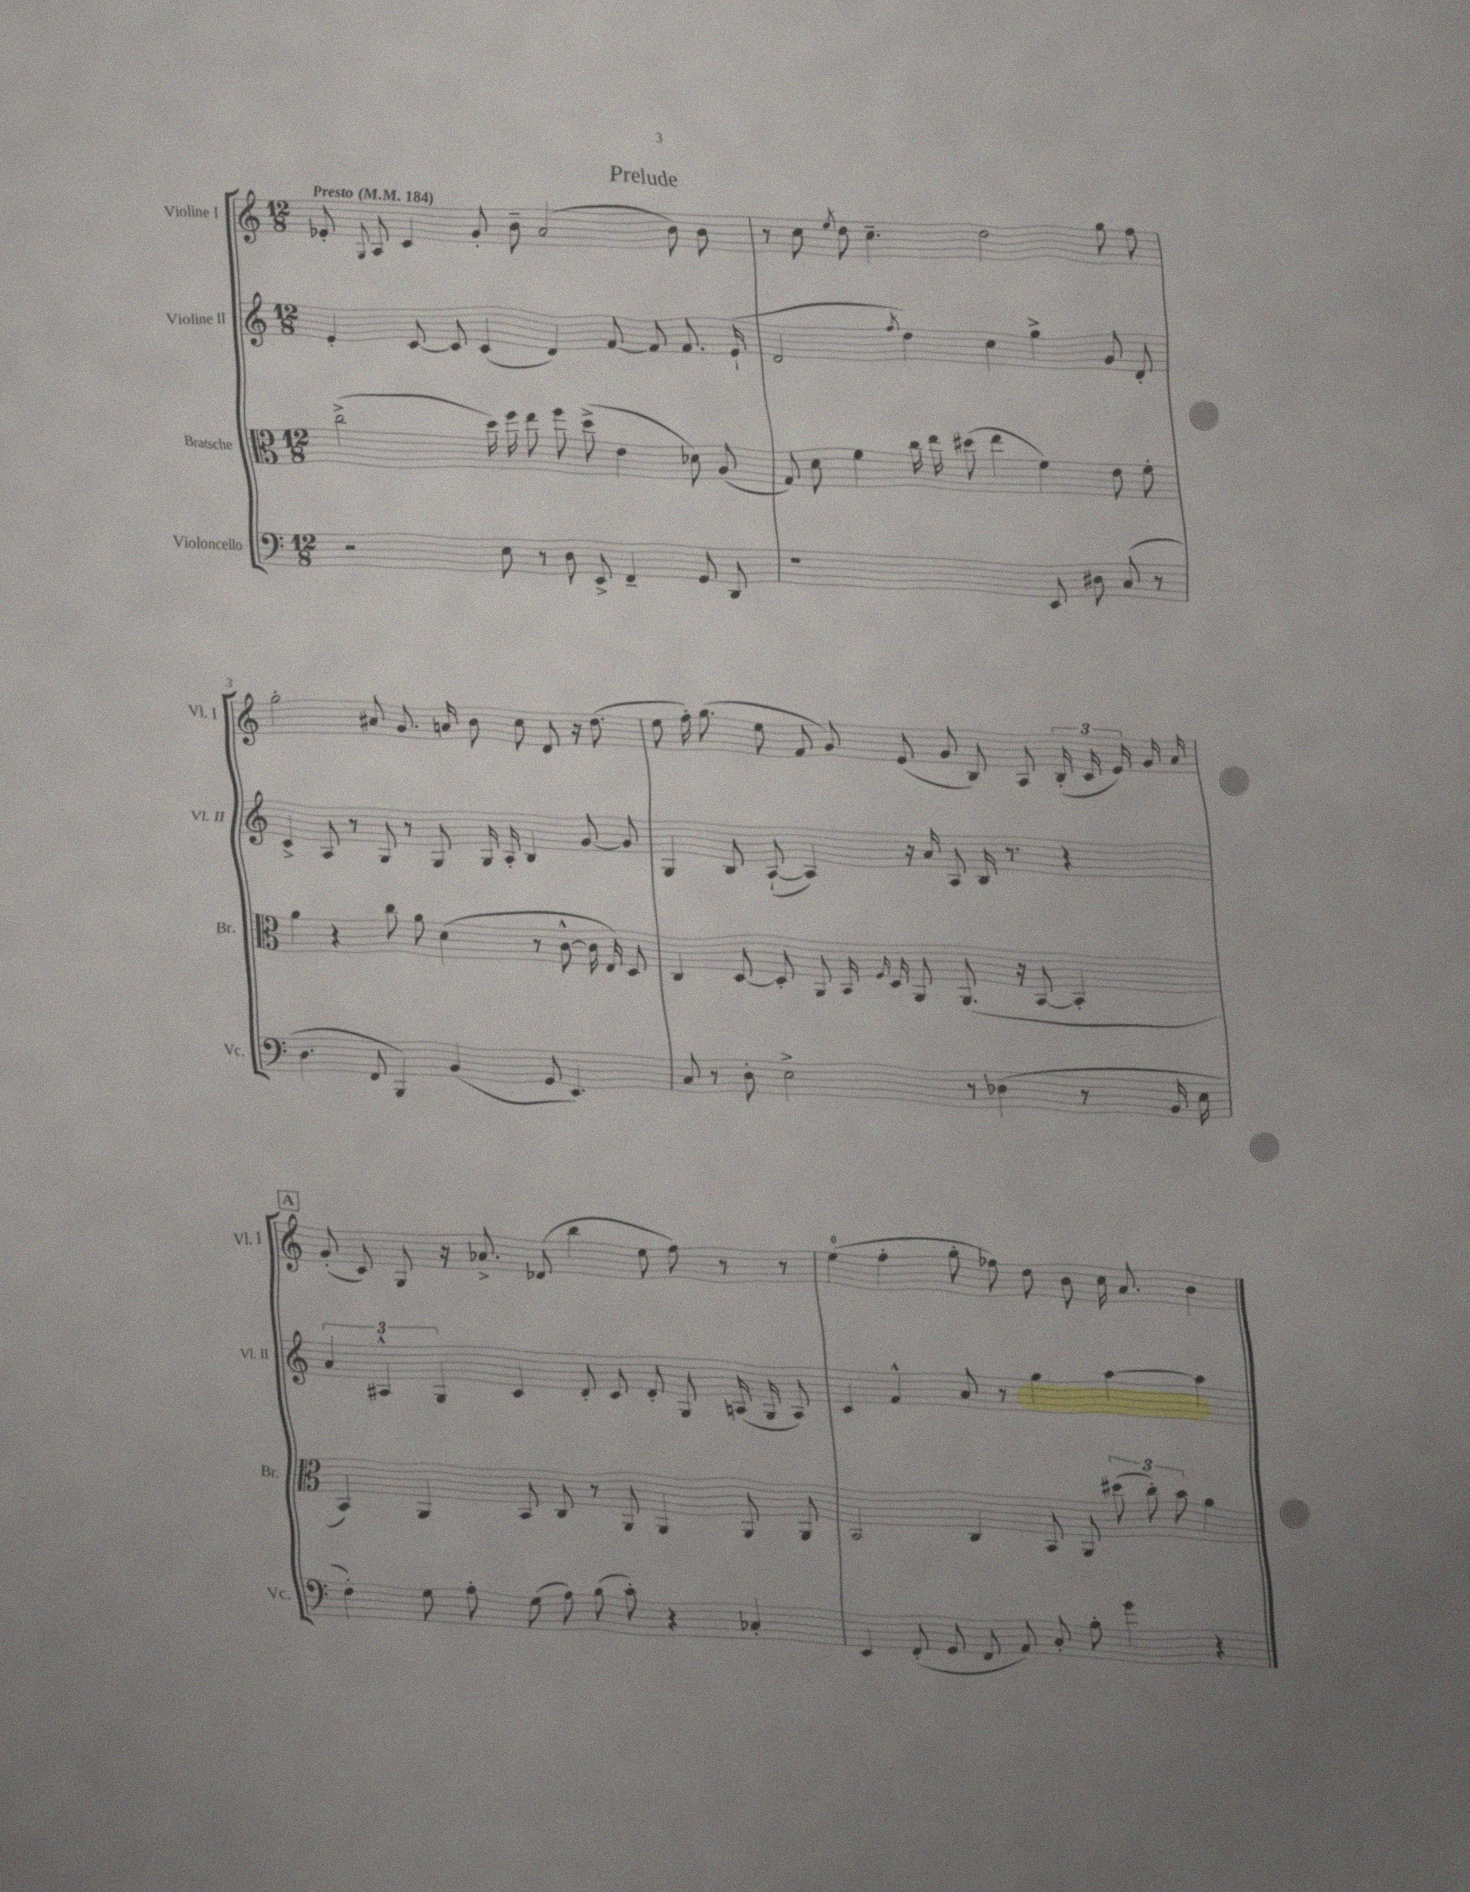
\header { title = "Prelude" }
<<
\new StaffGroup <<
\new Staff = "s0" \with { instrumentName = "Violine I" shortInstrumentName = "Vl. I" } {
    \clef treble \key c \major \numericTimeSignature \time 12/8 \tempo "Presto" 4 = 184
    \autoBeamOff ees'8-. \appoggiatura { g8 } a8 c'4 g'8-. b'8-- a'2( b'8) b'8 |
    r8 c''8 \acciaccatura { e''8 } d''8 c''4.-- d''2 g''8 f''8 |
    g''2-. ais'8 g'8. a'16 b'8 c''8 d'8 r16 d''8.( |
    e''8 f''16-.) g''8.( e''8 f'8 g'8) e'8( g'8 b8) a8 \tuplet 3/2 { b16-.( c'16 e'16) } g'16 a'16 |
    \mark \markup { \box "A" } g'8-.( c'8) g8 r16 aes'8.-> des'8( b''4 e''8 f''8) r8 r8 |
    e''4-0( f''4-. g''8-. fes''8) d''8 b'8 c''16 a'8. b'4 \bar "|." |
}
\new Staff = "s1" \with { instrumentName = "Violine II" shortInstrumentName = "Vl. II" } {
    \clef treble \key c \major \numericTimeSignature \time 12/8
    \autoBeamOff e'4-. c'8~ c'8 c'4( d'4) f'8~ f'8 f'8. e'16-!( |
    d'2 \acciaccatura { f''8 } d''4) c''4 g''4-> g'8 d'8-. |
    c'4-> a8 r8 g8 r8 g8 g16 a16-. b4 g'8~ g'8 |
    g4 b8 a8~-!( a4) r16 a'16 a8 b16 r8. r4 |
    \mark \markup { \box "A" } \tuplet 3/2 { a'4 ais4-^ g4 } c'4 d'8-. c'8 d'8-. g8 a16( g16 a8) |
    c'4 f'4-^ a'8 r8 g''4 a''4~ a''4 \bar "|." |
}
\new Staff = "s2" \with { instrumentName = "Bratsche" shortInstrumentName = "Br." } {
    \clef alto \key c \major \numericTimeSignature \time 12/8
    \autoBeamOff c''2->( d''16) f''16 e''8 f''8 d''8->( e'4 des'8) a8( |
    g8) d'8 f'4 c''16 e''16 dis''8( e''4 f'4) e'8 f'8-. |
    a'4 r4 c''8 a'8 d'4( r8 c'8~-^ c'16 e16) d8 |
    c4 d8~ d8-. a,8 b,16 \grace { f16 } d16 a,8 a,8.( r16 b,8~ b,4-. |
    \mark \markup { \box "A" } b,4) a,4 b,8 c8 r8 a,8 a,4 a,8 a,8 |
    b,2 c4 b,8 a,8 \tuplet 3/2 { dis''8( c''8-.) b'8 } a'4 \bar "|." |
}
\new Staff = "s3" \with { instrumentName = "Violoncello" shortInstrumentName = "Vc." } {
    \clef bass \key c \major \numericTimeSignature \time 12/8
    \autoBeamOff r2 e8 r8 d8 e,8-> f,4-- g,8 d,8 |
    r1 e,8 dis8 c8( r8 |
    d4. f,8 b,,4) b,4( g,8 e,4.) |
    c8 r8 d8-. e2-> r8 des4( r8 b,16 e16 |
    \mark \markup { \box "A" } f4-.) g8 a8-. g8( a8) b8( c'8-.) r4 ces4-. |
    e,4 f,8-.( g,8 f,8 a,8) c8-. b8-. g'4 r4 \bar "|." |
}
>>
>>
